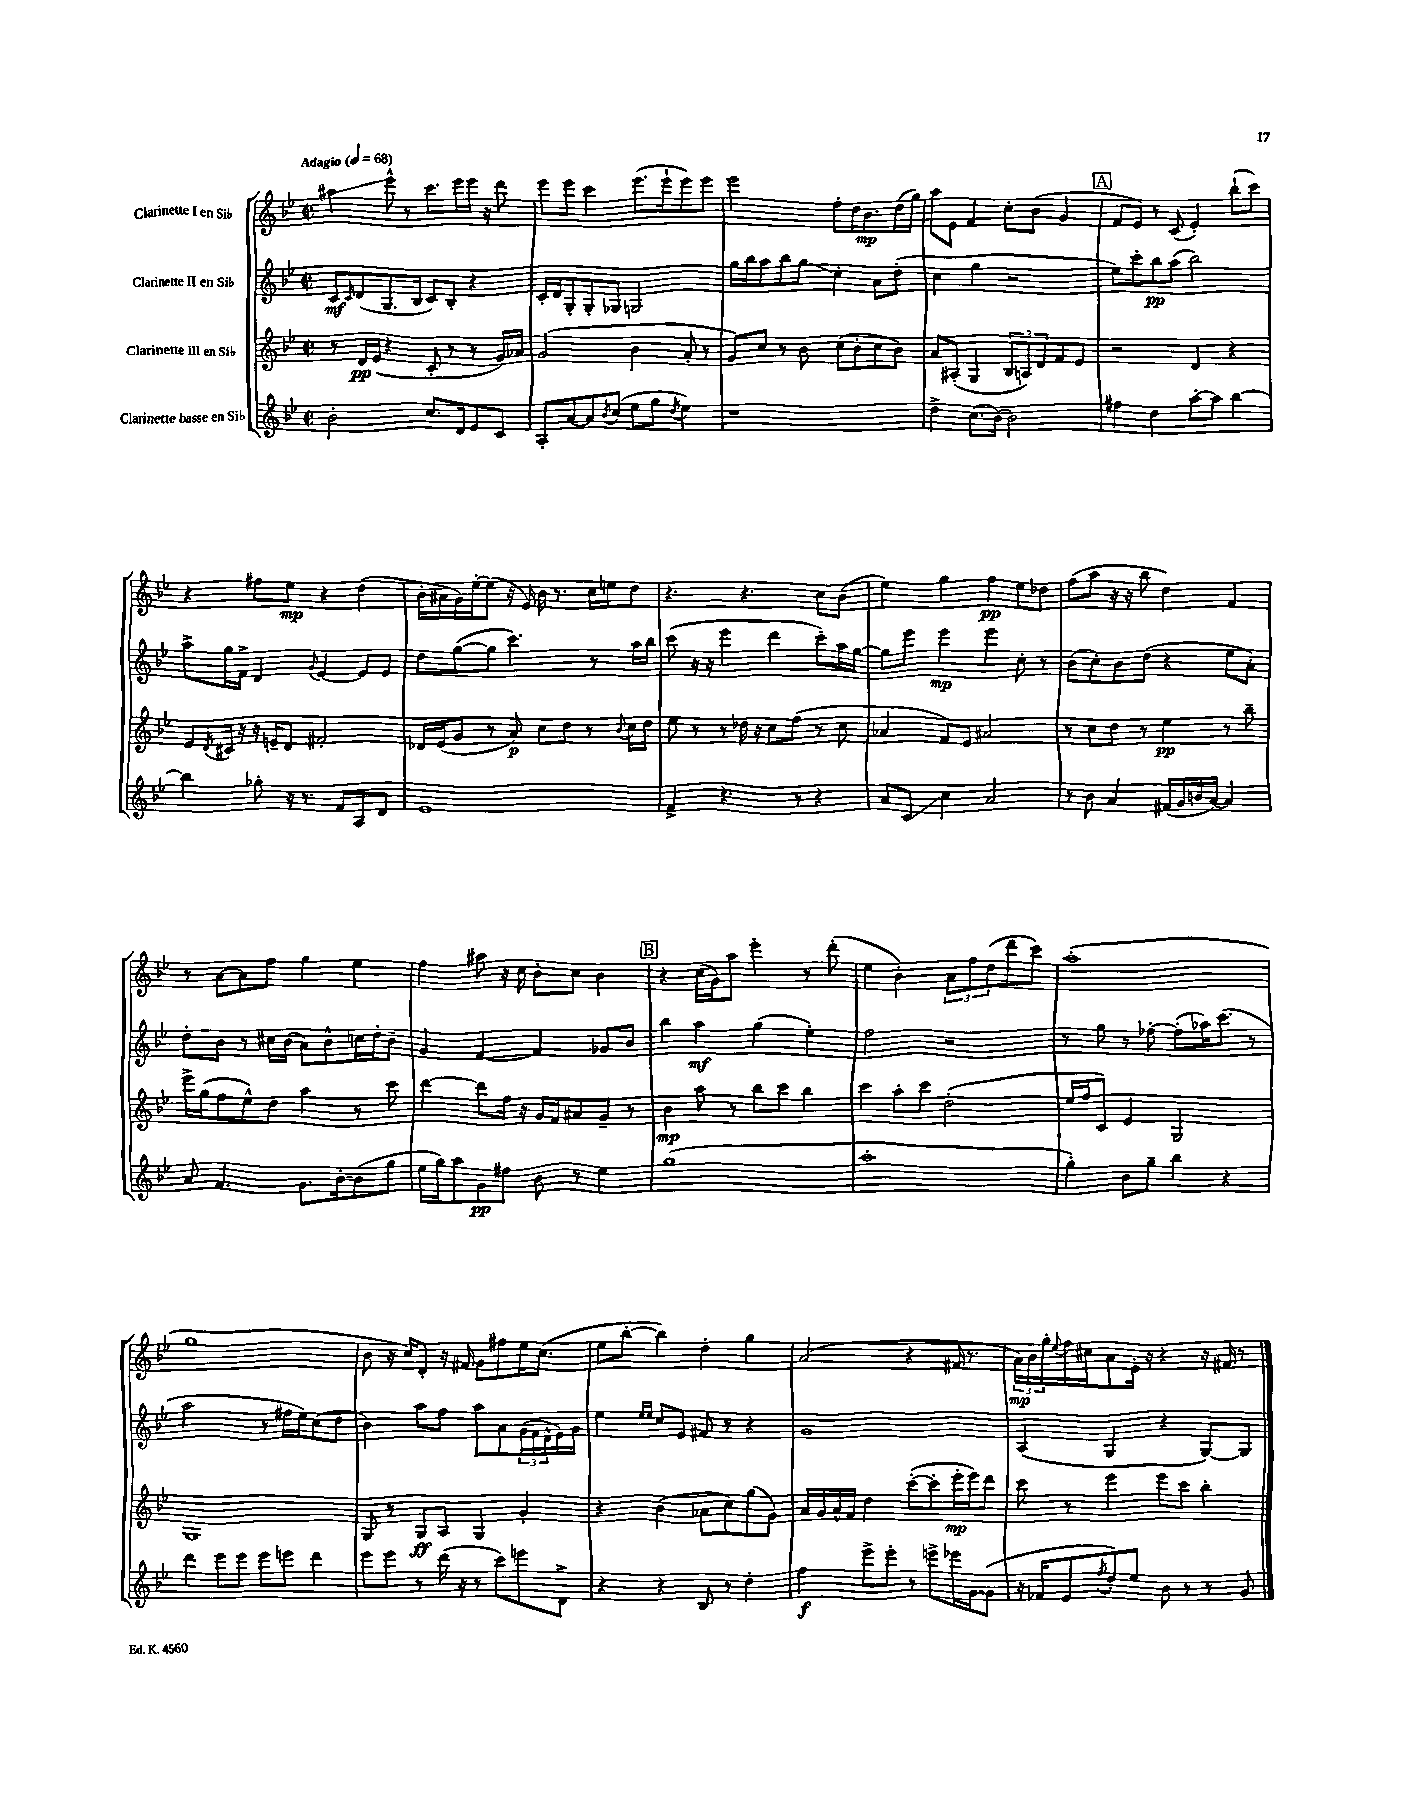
<<
\new StaffGroup <<
\new Staff = "s0" \with { instrumentName = "Clarinette I en Sib" } {
    \clef treble \key bes \major \defaultTimeSignature \time 2/2 \tempo "Adagio" 4 = 68
    ais''4\glissando ees'''8-^ r8 c'''8. ees'''16 ees'''16 r16 d'''8 |
    ees'''8 ees'''8 c'''4 ees'''8.( ees'''16-! ees'''8) ees'''8 |
    ees'''2 f''8-. d''16 bes'8.\mp d''16( g''16) |
    a''8 ees'8 f'4 c''8-. bes'8( g'4 |
    \mark \markup { \box "A" } f'8 ees'8) r8 c'8( ees'4-.) bes''8-!( c'''8) |
    r4 fis''8 ees''8\mp r4 d''4( |
    bes'16-. ais'16 g'16) ees''16~-. ees''8( r16 ees'16) bes'16 r8. c''16 e''16 d''8 |
    r4. r4. c''8 bes'8( |
    ees''4) g''4 f''4\pp ees''8 des''8 |
    f''8( a''8 r16 r16 bes''8 d''4) f'4 |
    r8 a'8~ a'8 f''8 g''4 ees''4 |
    f''4 ais''8 r16 c''16 bes'8-. c''8 bes'4 |
    \mark \markup { \box "B" } r4 c''16( g'16) a''8 ees'''4-. r8 d'''8-.( |
    ees''4 bes'4-.) \tuplet 3/2 { a'8 f''8 d''8( } d'''8 c'''8) |
    a''1-.( |
    g''1 |
    bes'8 r16 c''16) d'8-. r16 fis'16 g'8 fis''8 ees''16 c''8.( |
    ees''8 bes''8~-. bes''4) d''4-. g''4 |
    a'2( r4 fis'16 r8. |
    \tuplet 3/2 { a'16\mp) bes'16 g''16-. } \appoggiatura { ees''8 } f''16 cis''16 a'8 ees'16-. r16 r4 r16 fis'16 r8 \bar "|." |
}
\new Staff = "s1" \with { instrumentName = "Clarinette II en Sib" } {
    \clef treble \key bes \major \defaultTimeSignature \time 2/2
    c'8\mf \grace { c'16 } d'8( g8. bes16 c'8) bes8-. r4 |
    c'16-. d'16 g8-. g8-. ges8 g2 |
    g''16 bes''16 a''8 bes''8 g''8\glissando c''4-. a'8 d''8-.( |
    c''4 g''4 r2 |
    \mark \markup { \box "A" } ees''8) c'''8-. bes''8\pp a''8( bes''2) |
    a''8-> g''16 f'16-> d'4 \appoggiatura { g'8 } ees'4~ ees'8 ees'8 |
    d''8 g''8~( g''8 c'''4.) r8 a''16 bes''16 |
    c'''8( r16 r16 ees'''4 d'''4 c'''8-.) a''16 g''16~ |
    g''8 ees'''8 ees'''4\mp ees'''4 c''8-. r8 |
    bes'8( c''8-.) bes'8 d''8( r4 ees''8 a'8-.) |
    d''8-. bes'8 r8 cis''16 bes'16( a'8) bes'8-^ c''16 d''16-. bes'8-- |
    g'4 f'4~ f'4 ges'8 bes'8 |
    \mark \markup { \box "B" } bes''4 a''4\mf g''4( ees''4-.) |
    f''2 r2 |
    r8 g''8 r8 fes''8~-. fes''8-.( aes''16) c'''8.( r8 |
    a''2 r8 fis''16 ees''16) c''8( d''8 |
    bes'4) a''8 f''8 a''8 a'8 \tuplet 3/2 { g'16( f'16 d'16-^ } ees'16) g'16 |
    ees''4 \grace { ees''16 ees''16 } c''8 ees'8 fis'8 r8 r4 |
    g'1 |
    a4( g4 r4 g8~) g8 \bar "|." |
}
\new Staff = "s2" \with { instrumentName = "Clarinette III en Sib" } {
    \clef treble \key bes \major \defaultTimeSignature \time 2/2
    r8 d'16\pp ees'16( r4 c'8-. r8 r8 g'16) aes'16 |
    g'2( bes'4 a'8-. r8 |
    g'8) c''8 r8 bes'8 c''8( bes'8-. c''8 bes'8) |
    a'8 ais8-.( g4 \tuplet 3/2 { bes8 a8) d'8 } f'8 ees'8 |
    \mark \markup { \box "A" } r2 d'4 r4 |
    ees'8 \acciaccatura { d'8 } cis'16 r16 r16 e'16-- d'8 fis'2-. |
    des'16 ees'16( g'8 r8 a'8\p) c''8 d''8 r8 \appoggiatura { bes'8 } c''16 d''16 |
    ees''8 r8 r8 des''16 r16 c''8 f''8( r8 c''8 |
    aes'4 f'8) ees'8 ais'2 |
    r8 c''8 d''8 r8 ees''4\pp r8 bes''8-- |
    ees'''16-> g''16( f''8 ees''8-^) d''8 a''4 r8 c'''8 |
    d'''4~ d'''8 f''16 r16 g'16 f'16 ais'8 g'8-- r8 |
    \mark \markup { \box "B" } bes'4\mp a''8 r8 bes''8 c'''8 bes''4 |
    c'''4 a''8-. c'''8 d''2-.( |
    ees''16 f''16 c'8) ees'4 g2 |
    g1 |
    g8 r8 g8\ff a8 g4 g'4-. |
    r4 bes'4( aes'8 c''8) g''8( g'8) |
    a'16 g'16 a'16-^ f'16 d''4 c'''8~-.( c'''8-. ees'''16-.\mp ees'''16) d'''8 |
    c'''8 r8 ees'''4 ees'''8 c'''8 bes''4-. \bar "|." |
}
\new Staff = "s3" \with { instrumentName = "Clarinette basse en Sib" } {
    \clef treble \key bes \major \defaultTimeSignature \time 2/2
    bes'2-. c''8. d'16 ees'8 c'8 |
    a8-. a'8~ a'8 \acciaccatura { bes'8 } c''8( ees''8 g''8 \acciaccatura { d''8 } ees''4) |
    r1 |
    d''4-> c''8.( bes'16~) bes'2 |
    \mark \markup { \box "A" } fis''4 d''4 a''8~-. a''8 bes''4~ |
    bes''4 ges''8-. r16 r8. f'8 a8 d'8 |
    ees'1 |
    f'4-> r4. r8 r4 |
    a'8 c'8\glissando c''4 a'2 |
    r8 bes'8 a'4 fis'16( g'16 b'16 a'16~) a'4 |
    a'8 f'4. g'8. bes'16~-. bes'8( g''8 |
    ees''16 g''16) a''8 g'8\pp fis''8 bes'8 r8 ees''4 |
    \mark \markup { \box "B" } g''1( |
    a''1-. |
    g''4-.) bes'8 g''8-- bes''4 r4 |
    d'''4 ees'''8 ees'''8 ees'''8 e'''8 d'''4 |
    ees'''8 ees'''8 r8 d'''16( r16 r8 c'''8) e'''8 d'8-> |
    r4 r4 bes8 r8 d''4-. |
    f''4\f ees'''8-> ees'''8-. r8 e'''8-> ees'''16 g'16~ g'8( |
    r16 fes'16 ees'8 \acciaccatura { f''8 } d''8-.) ees''8 bes'8 r8 r8 g'8 \bar "|." |
}
>>
>>
\layout { \context { \Score \remove "Bar_number_engraver" } }
